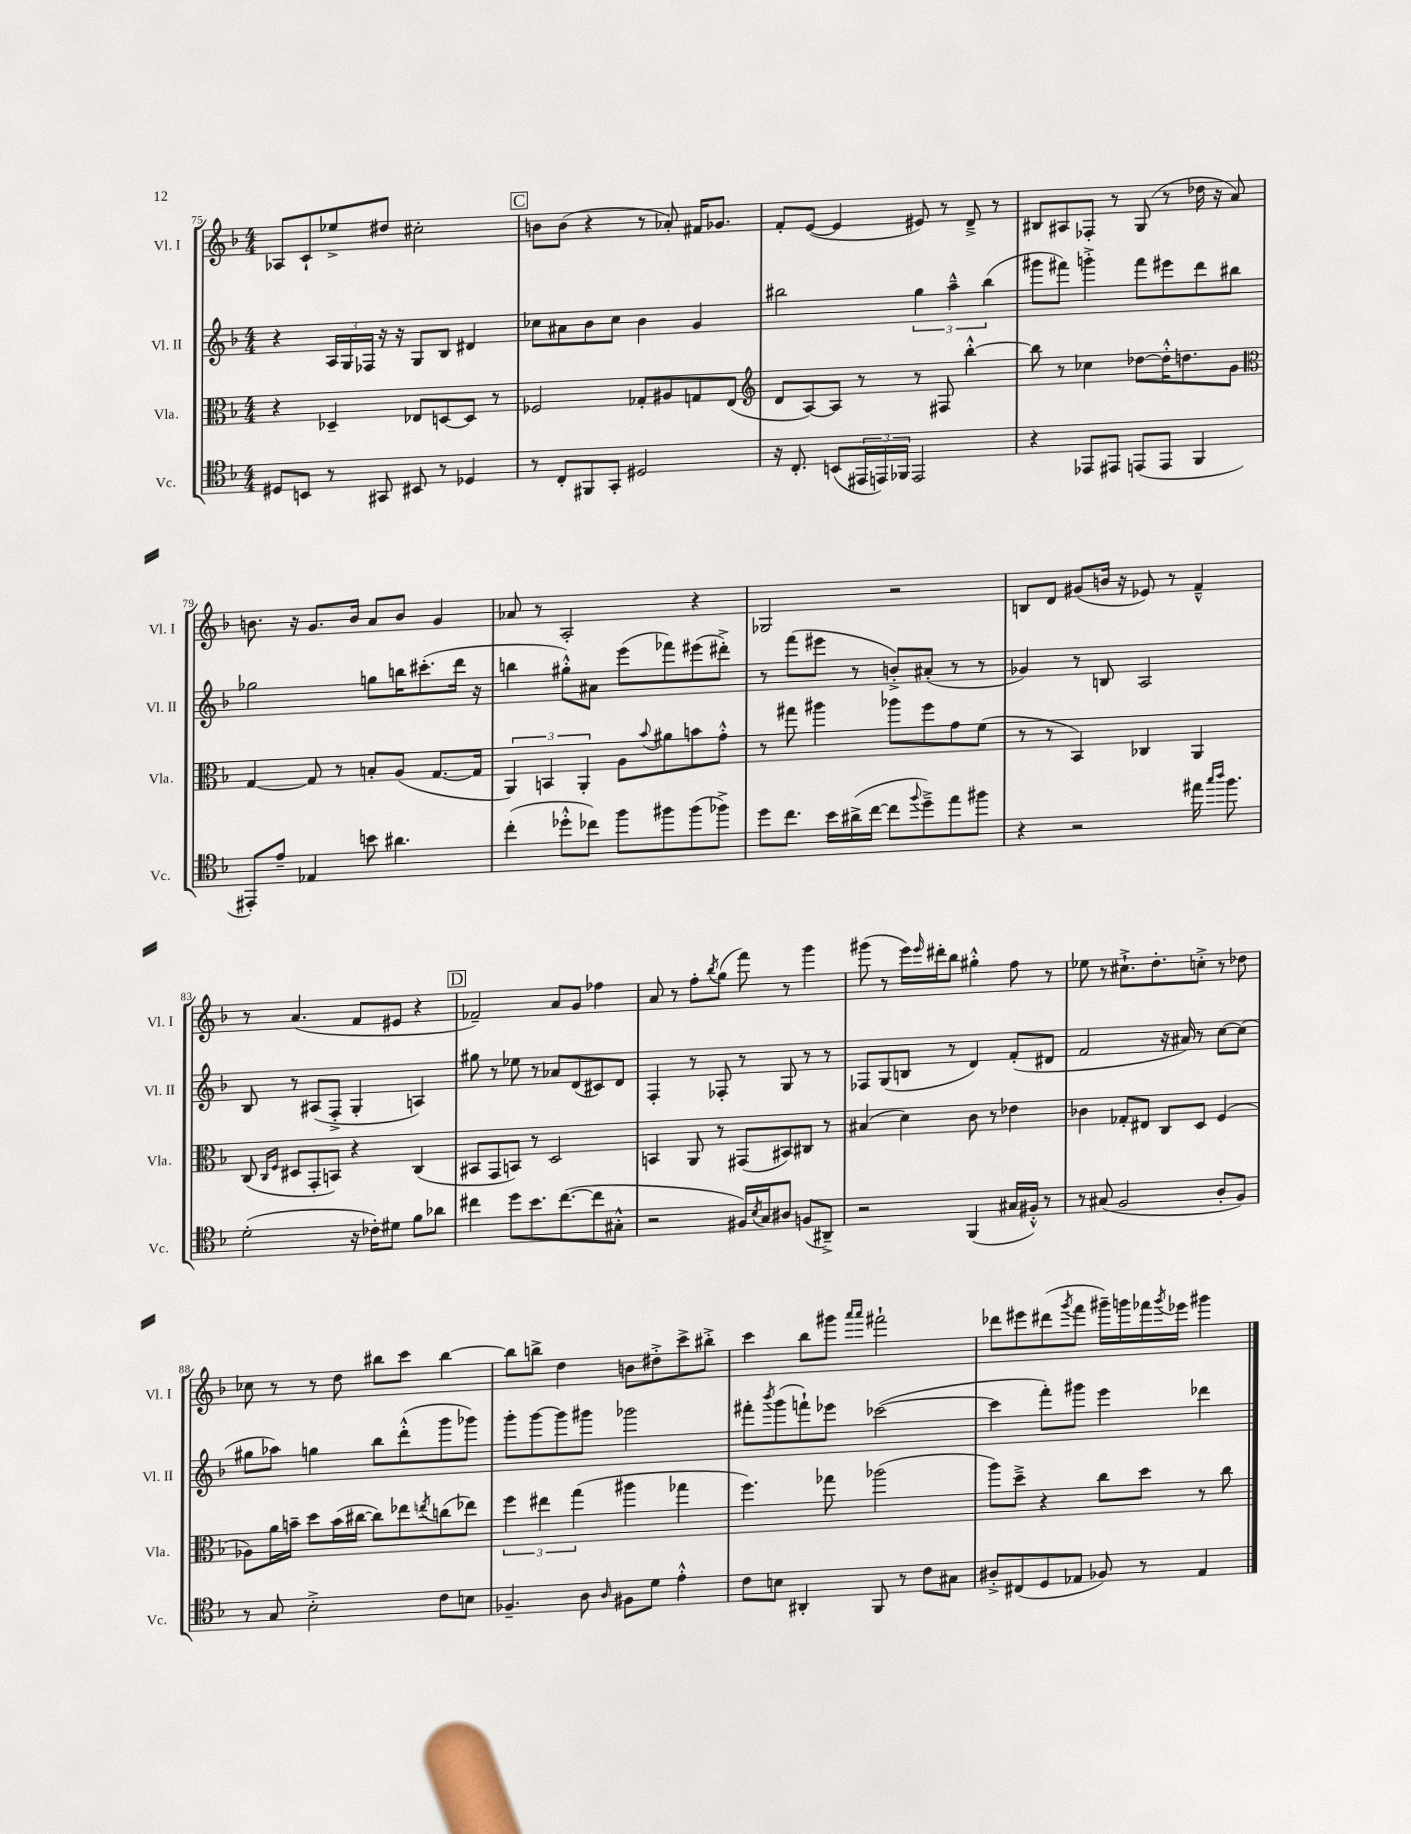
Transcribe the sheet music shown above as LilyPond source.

<<
\new StaffGroup <<
\new Staff = "s0" \with { instrumentName = "Vl. I" shortInstrumentName = "Vl. I" } {
    \clef treble \key f \major \numericTimeSignature \time 4/4
    aes8 c'8-! ees''8-> dis''8 cis''2-. |
    \mark \markup { \box "C" } b'8 b'8( r4 r8 aes'8-.) fis'16 ges'8. |
    f'8-. e'8~( e'4 eis'8) r8 d'8---> r8 |
    bis8 ais8 fes8-. r8 g8( r8 des''16 r16 a'8) |
    b'8. r16 g'8. b'16 a'8 b'8 g'4 |
    aes'8 r8 a2-. r4 |
    ges2 r2 |
    b8 d'8 gis'8( b'16 r16 ees'8) r8 f'4---^ |
    r8 a'4.( f'8 eis'8 r4 |
    \mark \markup { \box "D" } fes'2--) a'8 g'8 fes''4 |
    a'8 r8 f''8-. \acciaccatura { bes''8 } g''8( f'''8) r8 g'''4 |
    gis'''8( r8 e'''16) \grace { e'''16 } dis'''16-. bes''8 gis''4-.-^ f''8 r8 |
    ees''8 r8 cis''8.-!-> d''8.-. c''8-.-> r8 des''8 |
    ces''8 r8 r8 d''8 bis''8 c'''8 bis''4~ |
    bis''8 b''8-> d''4 b'8 dis''8-.-> c'''8-> bis''8-.-> |
    c'''4 bes''8 gis'''8 \grace { a'''16 a'''16 } fis'''2-! |
    des'''8 eis'''8 dis'''8( \acciaccatura { g'''8 } f'''8 gis'''16--) g'''16 fes'''16 \acciaccatura { g'''8 } ees'''16 gis'''4 \bar "|." |
}
\new Staff = "s1" \with { instrumentName = "Vl. II" shortInstrumentName = "Vl. II" } {
    \clef treble \key f \major \numericTimeSignature \time 4/4
    r4 \tuplet 3/2 { a16 g16 fes16 } r16 r16 g8 bes8 dis'4 |
    \mark \markup { \box "C" } ces''8 ais'8 bes'8 ces''8 bes'4 g'4 |
    bis''2 \tuplet 3/2 { g''4 a''4---^ bis''4( } |
    gis'''8 fis'''8) g'''4-.-> fis'''8 eis'''8 d'''8 bis''8 |
    ges''2 g''8 b''16 cis'''8.-.( d'''16 r16 |
    b''4 gis''8-.-^) ais'8 e'''8( fes'''8) eis'''8( dis'''8-.->) |
    r8 f'''8( eis'''8 r8 b'8-.->) ais'8-.( r8 r8 |
    ges'4) r8 b8 a2 |
    bes8 r8 ais8( f8-.-> g4-. a4) |
    \mark \markup { \box "D" } gis''8 r8 ees''8 r8 aes'8 d'8( cis'8) d'8 |
    f4-. r8 fes8-. r8 g8 r8 r8 |
    fes8 g8( b8 r8 d'4) f'8-.( dis'8 |
    f'2 r16 ais'16) r8 c''8~ c''8( |
    gis''8 aes''8) g''4 bes''8 d'''8-.-^( g'''8 ges'''8) |
    g'''8-. g'''8~ g'''8 gis'''8 ges'''2 |
    fis'''8-. \acciaccatura { bes'''8 } g'''8( f'''8-!) ees'''8 ces'''2~( |
    ces'''4 f'''8-.) gis'''8 e'''4 des'''4 \bar "|." |
}
\new Staff = "s2" \with { instrumentName = "Vla." shortInstrumentName = "Vla." } {
    \clef alto \key f \major \numericTimeSignature \time 4/4
    r4 des4-- ees8 d8~ d8 r8 |
    \mark \markup { \box "C" } fes2 ges8-. ais8 g8 e8( |
    \clef treble d'8 a8~) a8 r8 r8 fis8 bes''4~-.-^ |
    bes''8 r8 ces''4 des''8~ des''16-.-^ d''8. g'8 |
    \clef alto g4~ g8 r8 b8-. a8( g8.~ g16 |
    \tuplet 3/2 { a,4) b,4 a,4-. } a8 \appoggiatura { bes'8 } ais'8 b'8 g'8-.-^ |
    r8 gis''8 ais''4 aes''8 f''8 g'8 f'8( |
    r8 r8 bes,4) ces4 a,4 |
    c8( \grace { c16 f16 } dis8 g,8-. b,8) r4 c4( |
    \mark \markup { \box "D" } bis,8 g,8 b,8) r8 d2 |
    b,4 a,8 r8 gis,8( bis,8) cis8 r8 |
    bis4( d'4) c'8 r8 ees'4 |
    ces'4 ges8-. eis8 c8 d8 f4( |
    aes8) a'16 b'16-- d''8 b'16( cis''16~ cis''8) ees''8 \acciaccatura { e''8 } c''8( ees''8) |
    \tuplet 3/2 { f''4 eis''4 g''4( } ais''4 ges''4 |
    f''4.) ges''8 aes''2( |
    a''8) d''8---> r4 c''8 d''8 r8 c''8 \bar "|." |
}
\new Staff = "s3" \with { instrumentName = "Vc." shortInstrumentName = "Vc." } {
    \clef tenor \key f \major \numericTimeSignature \time 4/4
    dis8 b,8 r8 gis,8 bis,8 r8 des4 |
    \mark \markup { \box "C" } r8 c8-. fis,8 g,8-. dis2 |
    r16 c8.-. b,8( \tuplet 3/2 { eis,16 e,16) fes,16 } e,2 |
    r4 ees,8 eis,8 e,8( e,8 f,4 |
    eis,8-.) e'8-- ees4 b'8 ais'4. |
    c''4-.( des''8-.-^ ces''8) f''8 fis''8 fis''8( fes''8->) |
    d''8 c''8. bes'16 ais'16->( c''16~ c''8 \appoggiatura { f''8 } d''8--->) e''8 fis''8 |
    r4 r2 eis''16 \grace { g''16 a''16 } f''8. |
    d'2-.( r16 ces'16-.) dis'8 f'8 aes'8 |
    \mark \markup { \box "D" } cis''4 d''8 bes'8. cis''8.~( cis''8 gis8-.-^ |
    r2 fis16) \acciaccatura { bes8 } g16 ais8 f8( ais,8--->) |
    r2 f,4( gis16 fis16-.-^) r8 |
    r8 gis8( f2 a8-. f8) |
    r8 g8 bes2-.-> c'8 b8 |
    fes4.-- a8 \grace { a16 } fis8 d'8 e'4-.-^ |
    c'8 b8 ais,4-. f,8 r8 c'8 gis8 |
    ais8-.-> cis8( d8 ees8 fes8) r8 ees4 \bar "|." |
}
>>
>>
\layout { \context { \Score currentBarNumber = #75 } }
